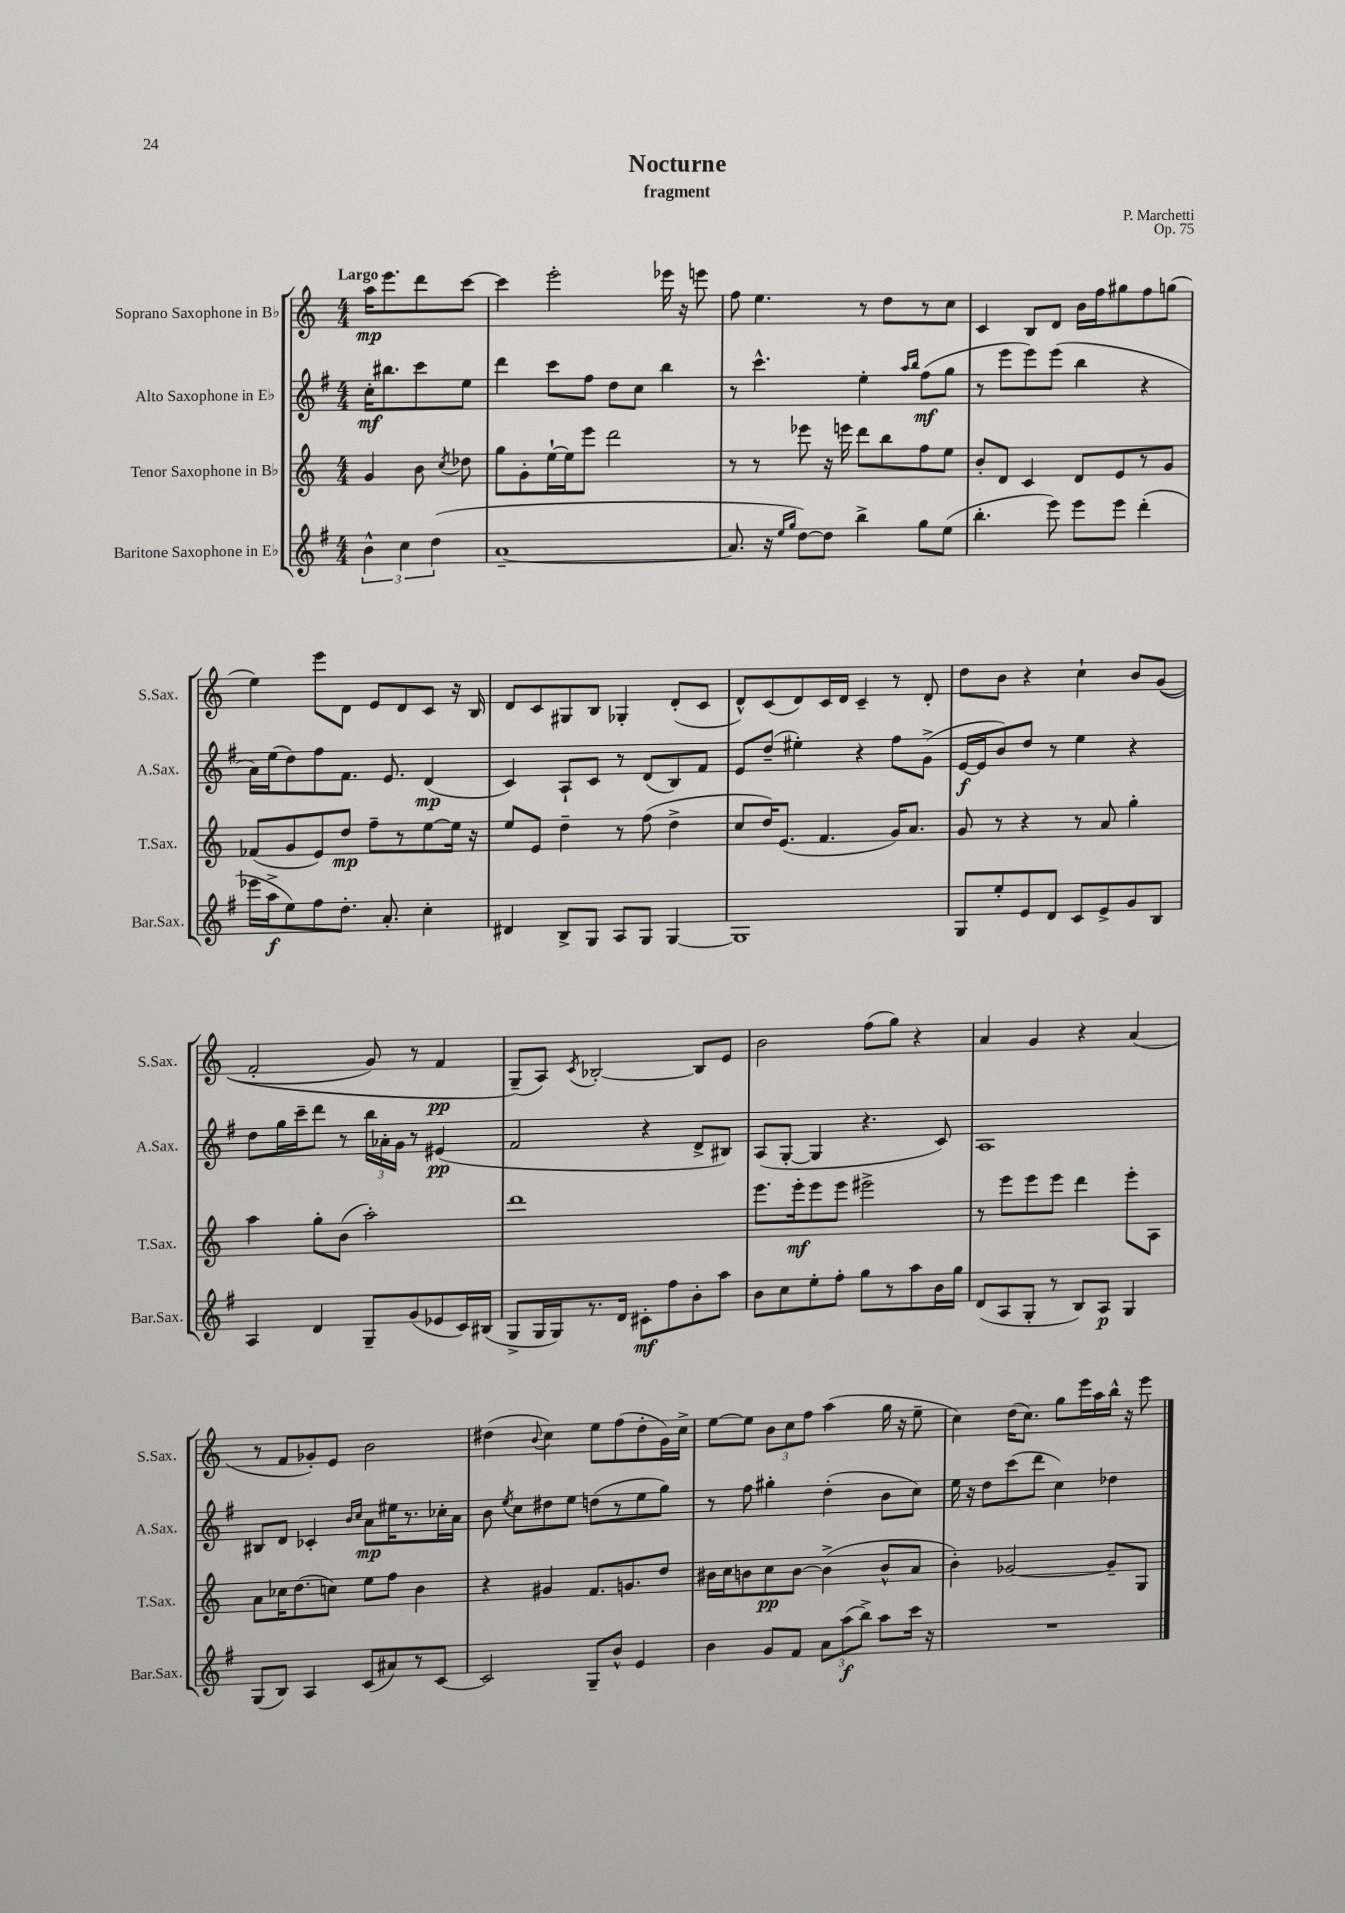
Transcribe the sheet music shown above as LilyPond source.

\header { title = "Nocturne" composer = "P. Marchetti" subtitle = "fragment" opus = "Op. 75" }
<<
\new StaffGroup <<
\new Staff = "s0" \with { instrumentName = "Soprano Saxophone in Bb" shortInstrumentName = "S.Sax." } {
    \clef treble \key c \major \numericTimeSignature \time 4/4 \partial 2 \tempo "Largo"
    \autoBeamOff a''16[\mp e'''8. d'''8 c'''8]~ |
    c'''4 e'''2-. ees'''16 r16 e'''8 |
    f''8 e''4. r8 d''8[ r8 c''8] |
    c'4 b8[ d'8] b'16[ f''16 gis''8 f''8 g''8]( |
    e''4) e'''8[ d'8] e'8[ d'8 c'8] r16 b16 |
    d'8[ c'8 gis8 b8] ges4-. d'8[-.( c'8] |
    d'8[-^) c'8( d'8) c'16 d'16] c'4-- r8 d'8-. |
    d''8[ b'8] r4 c''4-! b'8[ g'8](\( |
    f'2-. g'8) r8 f'4\pp |
    g8[--(\) a8]) \acciaccatura { c'8 } bes2~-. bes8[ e'8] |
    b'2 f''8[( g''8]) r4 |
    a'4 g'4 r4 a'4( |
    r8 f'8[ ges'8-.) e'8] b'2 |
    dis''4( \appoggiatura { b'8 } c''4) e''8[ f''8( dis''8-. g'16) c''16]-> |
    e''8[~ e''8] \tuplet 3/2 { b'8[ c''8 f''8] } a''4( g''16 r16 e''8-- |
    c''4) d''16[( c''8.]) g''8[ e'''16 a''16 b''16]-^ r16 e'''8 \bar "|." |
}
\new Staff = "s1" \with { instrumentName = "Alto Saxophone in Eb" shortInstrumentName = "A.Sax." } {
    \clef treble \key g \major \numericTimeSignature \time 4/4 \partial 2
    \autoBeamOff c''16[-.\mf bis''8. c'''8 e''8] |
    d'''4 c'''8[ fis''8] d''8[ c''8] b''4 |
    r8 c'''4.-^ e''4-. \grace { a''16[ b''16] } fis''8[\mf( g''8] |
    r8 e'''8[ e'''8) e'''8]( b''4 r4 |
    a'16[) e''16( d''8) fis''8 fis'8.] e'8. d'4\mp( |
    c'4) a8[-! c'8] r8 d'8[( b8) fis'8] |
    e'8[ d''8]--( eis''4-.) r4 fis''8[ g'8]->( |
    e'16[~\f e'16 b'8) d''8] r8 e''4 r4 |
    d''8[ g''16 c'''16-- d'''8] r8 \tuplet 3/2 { b''16[ aes'16-. g'16] } r8 eis'4\pp( |
    fis'2 r4 d'8[-> bis8]) |
    a8[( g8]~-. g4 r4. c'8) |
    a1 |
    bis8[ d'8] ces'4-. \grace { b'16[ c''16] } a'8[\mp eis''16 r8. ces''16-. a'16] |
    b'8 \acciaccatura { e''8 } c''8[ dis''8 e''8] d''8[( r8 e''8 g''8]) |
    r8 fis''8 gis''4-. d''4-.( b'8[ c''8]) |
    e''16 r16 d''8[ c'''8( d'''8] c''4) des''4 \bar "|." |
}
\new Staff = "s2" \with { instrumentName = "Tenor Saxophone in Bb" shortInstrumentName = "T.Sax." } {
    \clef treble \key c \major \numericTimeSignature \time 4/4 \partial 2
    \autoBeamOff g'4 b'8 \acciaccatura { c''8 } des''8 |
    g''8[ g'8-. e''16~-! e''16 e'''8] d'''2 |
    r8 r8 ees'''8 r16 e'''16 d'''8[ b''8 f''8 e''8] |
    b'8[-. d'8] c'4 d'8[ e'8 r8 g'8] |
    fes'8[( g'8 e'8) d''8]\mp f''8[-- r8 e''8~ e''16] r16 |
    e''8[ e'8] d''4-- r8 f''8( d''4-> |
    c''8[ d''16) e'8.]( f'4. g'16[) a'8.] |
    g'8 r8 r4 r8 a'8 g''4-. |
    a''4 g''8[-. b'8]( a''2-.) |
    d'''1 |
    e'''8.[ e'''16-.\mf e'''8 e'''8] eis'''2-> |
    r8 e'''8[ e'''8 e'''8] d'''4 e'''8[-. a8] |
    a'8[ ces''16 d''8.( c''8]) e''8[ f''8] b'4 |
    r4 gis'4 f'8.[ g'8. d''8] |
    bis'16[ c''16 b'8 c''8\pp b'8]~ b'4->( b'8[-^ a'8] |
    b'4-.) ges'2~ ges'8[-- g8] \bar "|." |
}
\new Staff = "s3" \with { instrumentName = "Baritone Saxophone in Eb" shortInstrumentName = "Bar.Sax." } {
    \clef treble \key g \major \numericTimeSignature \time 4/4 \partial 2
    \autoBeamOff \tuplet 3/2 { b'4-^ c''4 d''4( } |
    a'1~-- |
    a'8. r16 \grace { e''16[ g''16] } d''8[~) d''8] b''4-> g''8[ e''8]( |
    b''4.-. e'''8) e'''8[ e'''8] d'''4-.( |
    ees'''16[ a''16->\f e''8) fis''8 d''8.]-. a'8.-. c''4-. |
    dis'4 b8[-> g8] a8[ g8] g4~ |
    g1 |
    g8[ e''8-. e'8 d'8] c'8[ e'8-> g'8 b8] |
    a4 d'4 g8[-- g'8( ees'8 c'16) bis16]( |
    g8[-> g16 g16) r8. d'16] cis'8[-.\mf fis''8 b'8-. a''8] |
    b'8[ c''8 e''8-. fis''8]-. g''8[ r8 a''8 b'16 g''16] |
    d'8[( a8 g8]-. r8 b8[) a8]\p g4 |
    g8[( b8]) a4 c'8[( ais'8) r8 c'8]~ |
    c'2 g8[-- b'8]-^ e'4 |
    b'4 g'8[ fis'8] \tuplet 3/2 { a'8[ a''8\f( b''8]->) } a''8[ c'''16] r16 |
    R1 \bar "|." |
}
>>
>>
\layout { \context { \Score \remove "Bar_number_engraver" } }
